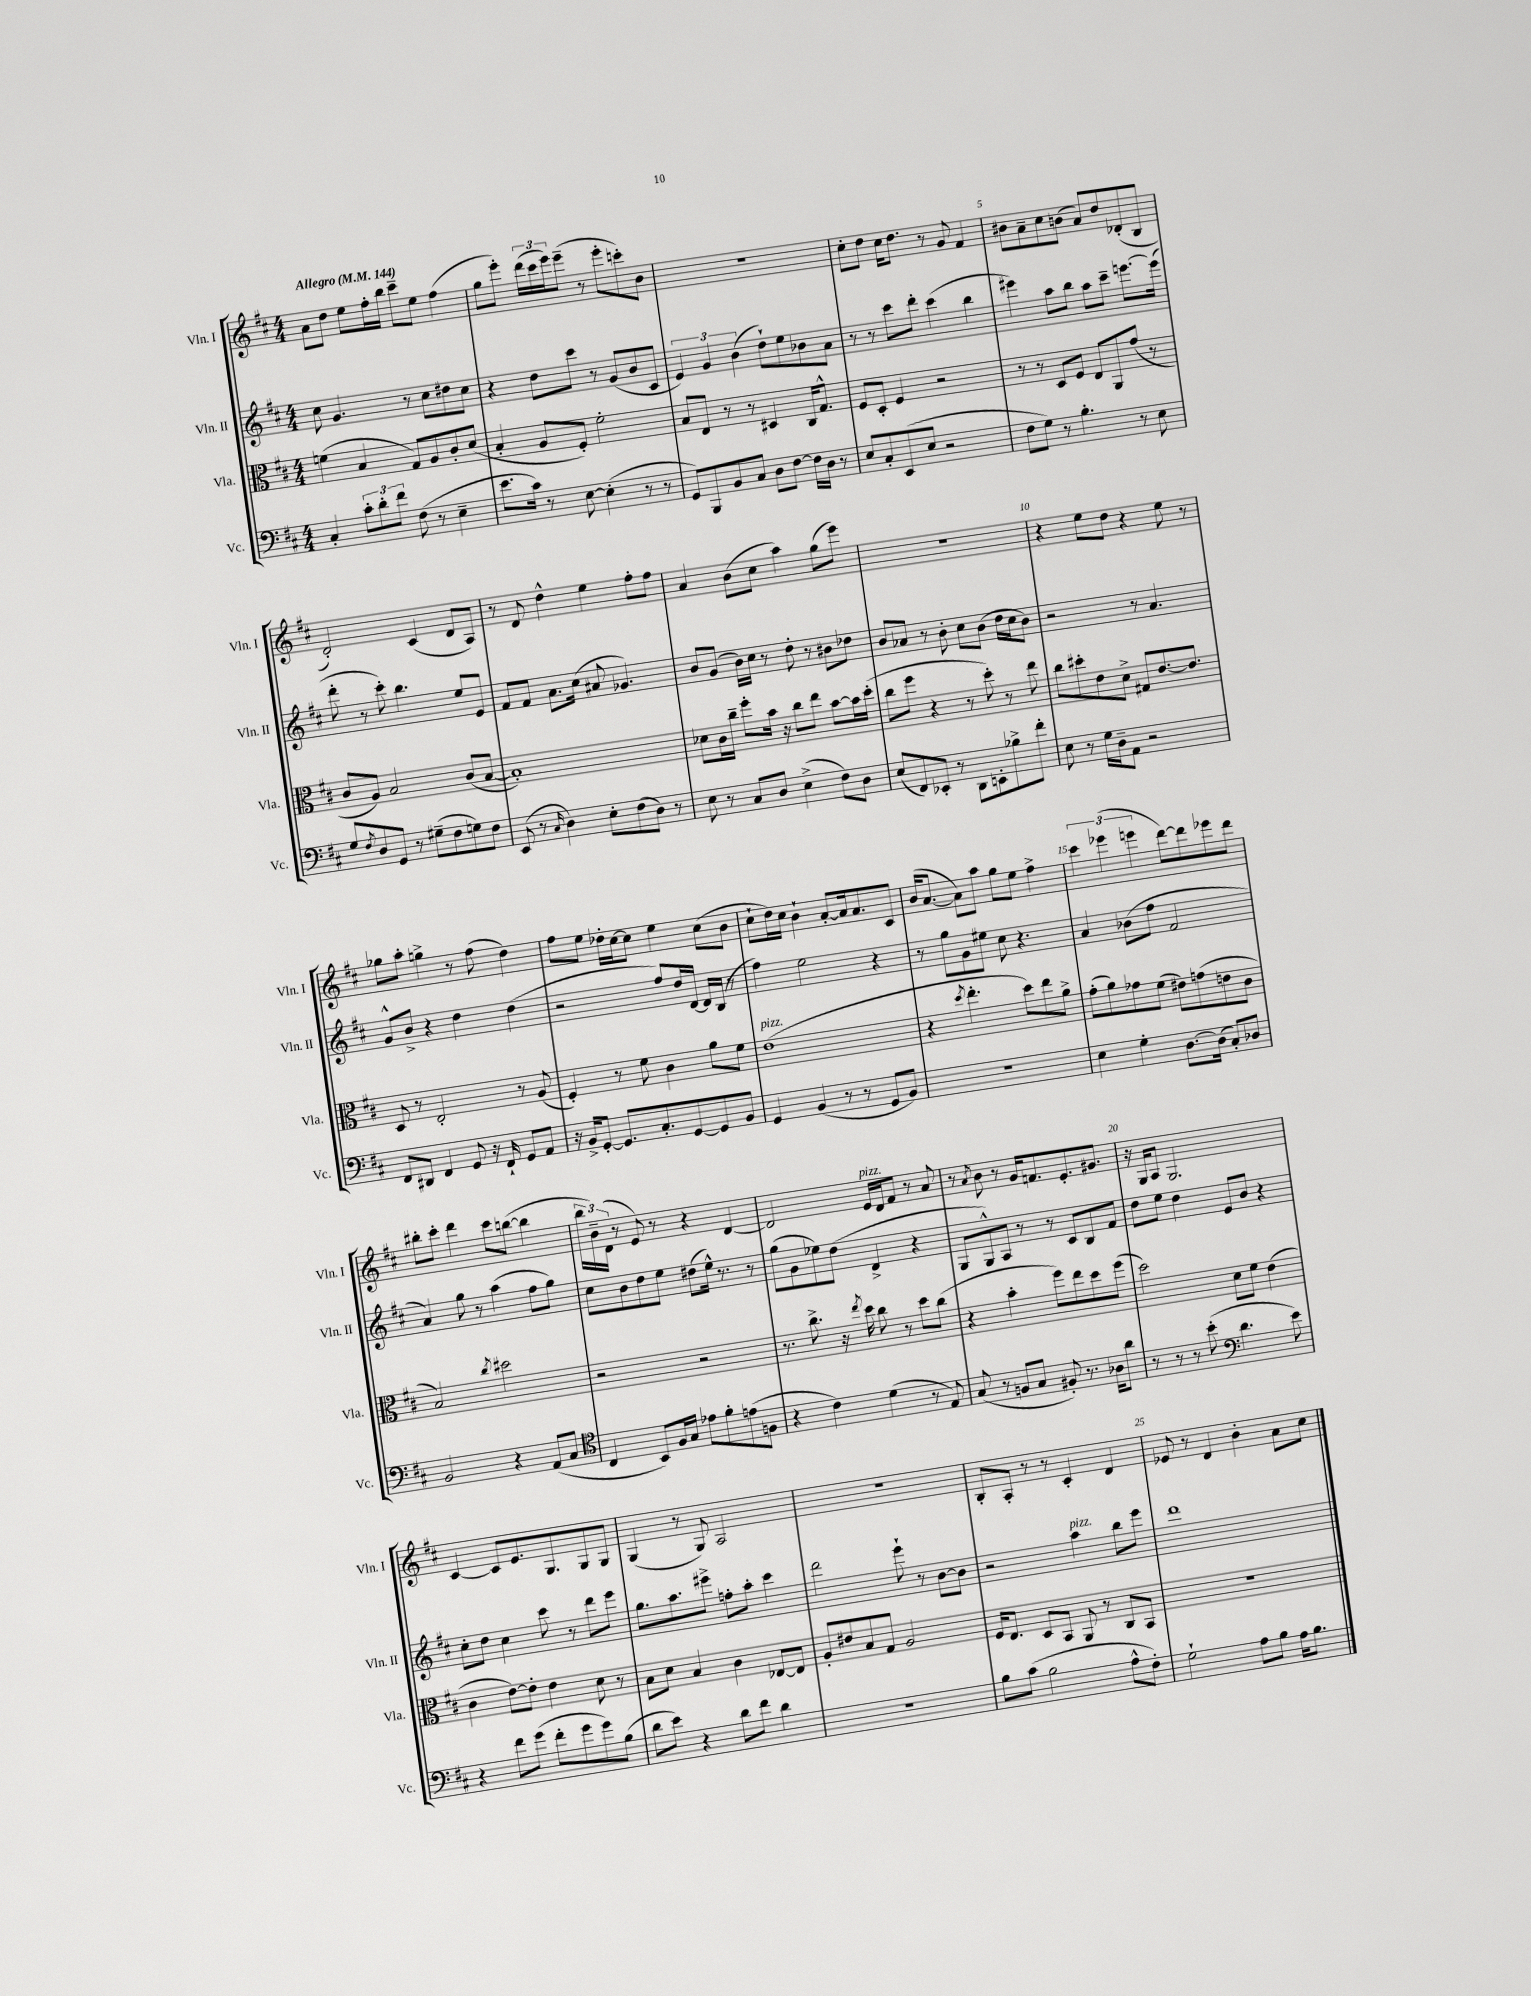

**kern	**kern	**kern	**kern
*part4	*part3	*part2	*part1
*staff4	*staff3	*staff2	*staff1
*I"Vc.	*I"Vla.	*I"Vln. II	*I"Vln. I
*I'Vc.	*I'Vla.	*I'Vln. II	*I'Vln. I
*clefF4	*clefC3	*clefG2	*clefG2
*k[f#c#]	*k[f#c#]	*k[f#c#]	*k[f#c#]
*M4/4	*M4/4	*M4/4	*M4/4
*MM144	*MM144	*MM144	*MM144
=1	=1	=1	=1
!	!	!	!LO:TX:a:B:t=Allegro
4C#'/	(4fn\	8cc#\	8a\L
.	.	4.g/	8dd\J
12c#'\L	4B/	.	8ee\L
12d'\	.	.	.
.	.	.	16ff#'\L
12f#\J	.	.	.
.	.	.	16bb\JJ
(8F#\	8G/L)	8r	8ccc#~\L
8r	8A/	8cc#\L	8ee\J
4E~\	8c#'/	8dd#X\	(4ff#\
.	(8d/J	8cc#\J	.
=2	=2	=2	=2
8.e\L	4B'/	4r	8gg\L
.	.	.	8eee'\J)
16c#\Jk)	.	.	.
8r	8A/L	8dd\L	(24ddd\LL
.	.	.	24ccc#\
.	.	.	24eee\J)
[8E\	8F#'/J)	8ccc#\J	(8eee~\J
(4E'\]	2f#'\	8r	8r
.	.	(8g/L	8eee'\L
8r	.	8b/	8cccn'\)
8r	.	8c#/J	8b\J
=3	=3	=3	=3
8GG/L)	8B/L	6e/)	1r
8BBB/	8E/J	.	.
.	.	6g/	.
8BB/	8r	.	.
.	.	(6b\	.
8C#/J	8r	.	.
8D\L	4D#X/	8dd`\L)	.
[8F#\J	.	8ee\	.
16F#\LL]	16C#/KL	8b-X\	.
16D\JJ	8.G^^/J	.	.
8r	.	8a\J	.
=4	=4	=4	=4
8E/L	8F#/L	8r	8cc#'\L
8C#'/	8D'/J	8r	8dd\J
(8EE/	4F#/	8ccc#\L	16cc#\KL
.	.	.	8.dd\J
8E/J	.	8ddd'\J	.
2r	2r	(4ccc#\	8r
.	.	.	8g/
.	.	4bb\	4f#/
=5	=5	=5	=5
8F#\L	8r	4eee#X\)	8b#X\L
8G\J)	8r	.	8a~\
8r	8D/L	8aa\L	8cc#\
4.B'\	8F#/J	8bb\J	(8bn\J
.	8E/L	8aa\L	8a/L)
.	8AA/	8ccc#~\J	8dd/
8r	(8g/J	[8.eeen\L	(8d-X'/
8E\	8r	.	8B/J
.	.	(16eee\Jk]	.
!!LO:LB:g=z
=6	=6	=6	=6
8G/L	8c#/L	8ddd'\	2d'/)
8qF#/	.	.	.
8D/	8A/J)	8r	.
8GG/J	2B/	8ccc#'\)	.
8r	.	4.bb\	.
(8G#X~\L	.	.	(4c#/
8F#\	.	.	.
8Gn\)	(8c#/L	8ee/L	8d/L
8F#\J	[8B/J	8e/J	8A/J)
=7	=7	=7	=7
(8EE/	1B'])	8f#/L	8r
8r	.	8f#/J	8d/
16qqC#/	.	.	.
4D\)	.	8.a\L	4dd^^\
.	.	(16cc#\Jk	.
8E'\L	.	8a#X/	4ee\
(8F#\	.	4.g-X/)	.
8D\J)	.	.	8ff#'\L
8r	.	.	8ff#\J
=8	=8	=8	=8
8E\	8d-X\L	8b/L	4a/
8r	16c#\L	(8g/J	.
.	16cc#~\JJ	.	.
8C#/L	8ff#'\L	16b\LL)	(8b\L
.	.	16cc#\JJ	.
8D/J	16b\Jk	8r	8cc#\J
.	16r	.	.
(4E^\	8cc#\L	8dd'\	4aa\)
.	8ee\J	8r	.
8F#\L)	[8b\L	8b#X\L	(8gg\L
8D\J	16b\L]	8dd-X\J	8eee\J)
.	(16dd'\JJ	.	.
=9	=9	=9	=9
(8E/L	8cc#\L	8b/L	1r
8FF#/)	8ff#\J	8a-X/J	.
8EE-X'/J	4r	8r	.
8r	.	8b'\	.
8DD\L	8r	8cc#\L	.
8EEn'\	8dd'\)	(8b\J	.
8B-X^\	8r	16dd\LL	.
.	.	16cc#\J	.
8f#'\J	8ee\	8b\J)	.
=10	=10	=10	=10
8E\	8cc#\L	2r	4r
8r	8dd#X'\	.	.
16G\LL	8e\	.	8ee\L
16D~\J	.	.	.
8AA\J	8d^\J	.	8dd\J
2r	8G#X/L	8r	4r
.	[8.e/	4.a/	.
.	.	.	8ee\
.	8.e/J]	.	.
.	.	.	8r
!!LO:LB:g=z
=11	=11	=11	=11
8FF#/L	8D/	8g^^/L	8gg-X\L
8DD#X/J	8r	8b^/J	8aa'\J
4FF#/	2E'/	4r	4ggn^\
8GG/	.	4dd\	8r
16r	.	.	(8ff#\
16FF#`/	.	.	.
8GG/L	8r	(4dd\	4dd\)
8AA/J	(8A/	.	.
=12	=12	=12	=12
16r	4F#'/)	2r	8ff#\L
16BB^/KL	.	.	.
[8GG'/J	.	.	8ee\J
8.GG/L]	8r	.	16dd-X'\LL
.	.	.	[16cc#\J
.	8f#\	.	8cc#\J]
8.C#'/	.	.	.
.	4c#\	8ff#/L)	4ee\
[8GG/	.	16dd/L	.
.	.	[16d/JJ	.
8GG/]	8a\L	16d/LL]	(8cc#\L
.	.	(16B/JJ	.
8BB/J	8f#\J	8r	8b\J
=13	=13	=13	=13
!	!LO:TX:a:i:t=pizz.	!	!
4GG/	(1e	4ff#\)	8cc#`\L
.	.	.	16dd\L)
.	.	.	16cc#\JJ
(4BB/	.	2ee\	4b`\
8r	.	.	[8a'/L
8r	.	.	16a/k]
.	.	.	8.a/
8GG/L	.	4r	.
8BB/J)	.	.	8c#/J
=14	=14	=14	=14
1r	4r	8r	(16b/KL
.	.	.	[8.a/J
.	.	8gg\L	.
.	8qdd/	.	.
.	4.ee'\	8g\	8a\L])
.	.	8ee#X\J	8aa\J
.	.	8cc#\	8gg\L
.	8dd\L)	4.r	8ee\J
.	8ee\	.	4ff#^\
.	8a^\J	.	.
=15	=15	=15	=15
4E\	(8g'\L	4a/	6ccc#\
.	8a\)	.	.
.	.	.	(6eee-X\
4G'\	8g-X\	(8b-X\L	.
.	.	.	6eeen\
.	(8f#\J	8ff#\J	.
[8.D\L	8e#X\L)	2f#/	[8ddd\L)
.	(8gn\	.	8ddd\]
(16D\Jk]	.	.	.
8C#'/L)	8en\	.	8eee-X\
8D-X/J	8c#\J	.	8ddd\J
!!LO:LB:g=z
=16	=16	=16	=16
2BB/	2B/)	4a/)	8bb#X'\L
.	.	.	8ccc#'\J
.	.	8gg\	4ddd\
.	.	8r	.
.	8qcc#/	.	.
4r	2dd#X\	(4aa\	8ccc#\L
.	.	.	([8bbn\J
(8AA/L	.	8ff#\L	4bb\]
8C#/J	.	8gg\J)	.
=17	=17	=17	=17
*clefC4	*	*	*
4C#/	2r	8cc#\L	24bb\LL
.	.	.	24b~\)
.	.	.	(24d\JJ
.	.	8b\	8r
8BB/L)	.	8dd\	8e/)
16F#/L	.	8ee\J	8r
16G/JJ	.	.	.
8e-X\L	2r	(8dd#X\L	4r
8f#'\	.	16ee^^\Jk)	.
.	.	8.r	.
(8en\	.	.	[4d/
8Fn\J	.	8r	.
=18	=18	=18	=18
4r	8.r	(8gg\L	2d/]
.	.	8g\	.
.	8.cc#^\	.	.
4c#\)	.	8ee-X\)	.
.	16r	(8dd\J	.
.	8qee/	.	.
.	16dd\	.	.
!	!	!	!LO:TX:a:i:t=pizz.
(4d\	8cc#\	4d^/	16e/LL
.	.	.	16d/J
.	8r	.	8f#/J
8r	8dd\L	4r	8r
8E/)	(8cc#\J	.	8a/
=19	=19	=19	=19
(8G/	4r	8G/L	8r
.	.	.	8qa/
8r	.	8G^^/)	8b\
8Fn/L	4b'\	8A/J	8r
8G/J	.	8r	16g/KL
.	.	.	8.fn/
8F#X'/)	8ff#\L)	8r	.
8.r	8ee\	8c#/L	8.e'/
.	8dd\	8B/	.
16A-X\KL	.	.	8.g#X/J
8a\J	(8ff#\J	8f#/J	.
=20	=20	=20	=20
8r	2dd\)	8dd\L	16r
.	.	.	16G/KL
8r	.	8ee\J	8A/J
8r	.	4dd\	2.G/
(8b'\	.	.	.
*clefF4	*	*	*
4.d\	8d\L	8e/L	.
.	8f#\J	8b/J	.
.	(4e\	4r	.
8e\)	.	.	.
!!LO:LB:g=z
=21	=21	=21	=21
4r	4c#\	8cc#'\L	[4c#/
.	.	8dd\J	.
8f#\L	[8e\L)	4cc#\	8c#/L]
(8g\J	8e'\J]	.	8.e/
8f#'\L	4e\	8ccc#\	.
.	.	.	8.G/
8g\	.	8r	.
8g\)	8d\	8ddd\L	8G/
(8B\J	8r	8eee\J	8G/J
=22	=22	=22	=22
8d\L	8B\L	8.gg\L	(4G/
8e\J)	8d\J	.	.
.	.	8.aa\	.
4r	4B/	.	8r
.	.	8eee#X^\J	8G/)
8d\L	4c#\	8ffn'\L	2A/
8f#\J	.	8aa'\J	.
4d\	[8E-X/L	4ccc#\	.
.	8E-/J]	.	.
=23	=23	=23	=23
1r	8A'/L	2ddd\	1r
.	8e#X/	.	.
.	8B/	.	.
.	8G/J	.	.
.	2A/	8eee`\	.
.	.	8r	.
.	.	[8b\L	.
.	.	8b\J]	.
=24	=24	=24	=24
8B\L	16F#/KL	2r	8B'/L
.	8.E/J	.	.
(8c#\J	.	.	8A'/J
2B\	8D/L	.	8r
.	8BB/J	.	8r
!	!	!LO:TX:a:i:t=pizz.	!
.	8AA/	4aa\	4c#'/
.	8r	.	.
8A^^\L	8C#/L	8bb\L	4d/
8F#'\J)	8BB/J	8eee\J	.
=25	=25	=25	=25
2G`\	1r	1ddd	8e-X/
.	.	.	8r
.	.	.	4d/
8A\L	.	.	4b'\
8B\J	.	.	.
16A\KL	.	.	8a\L
8.B\J	.	.	.
.	.	.	8cc#\J
==	==	==	==
*-	*-	*-	*-
